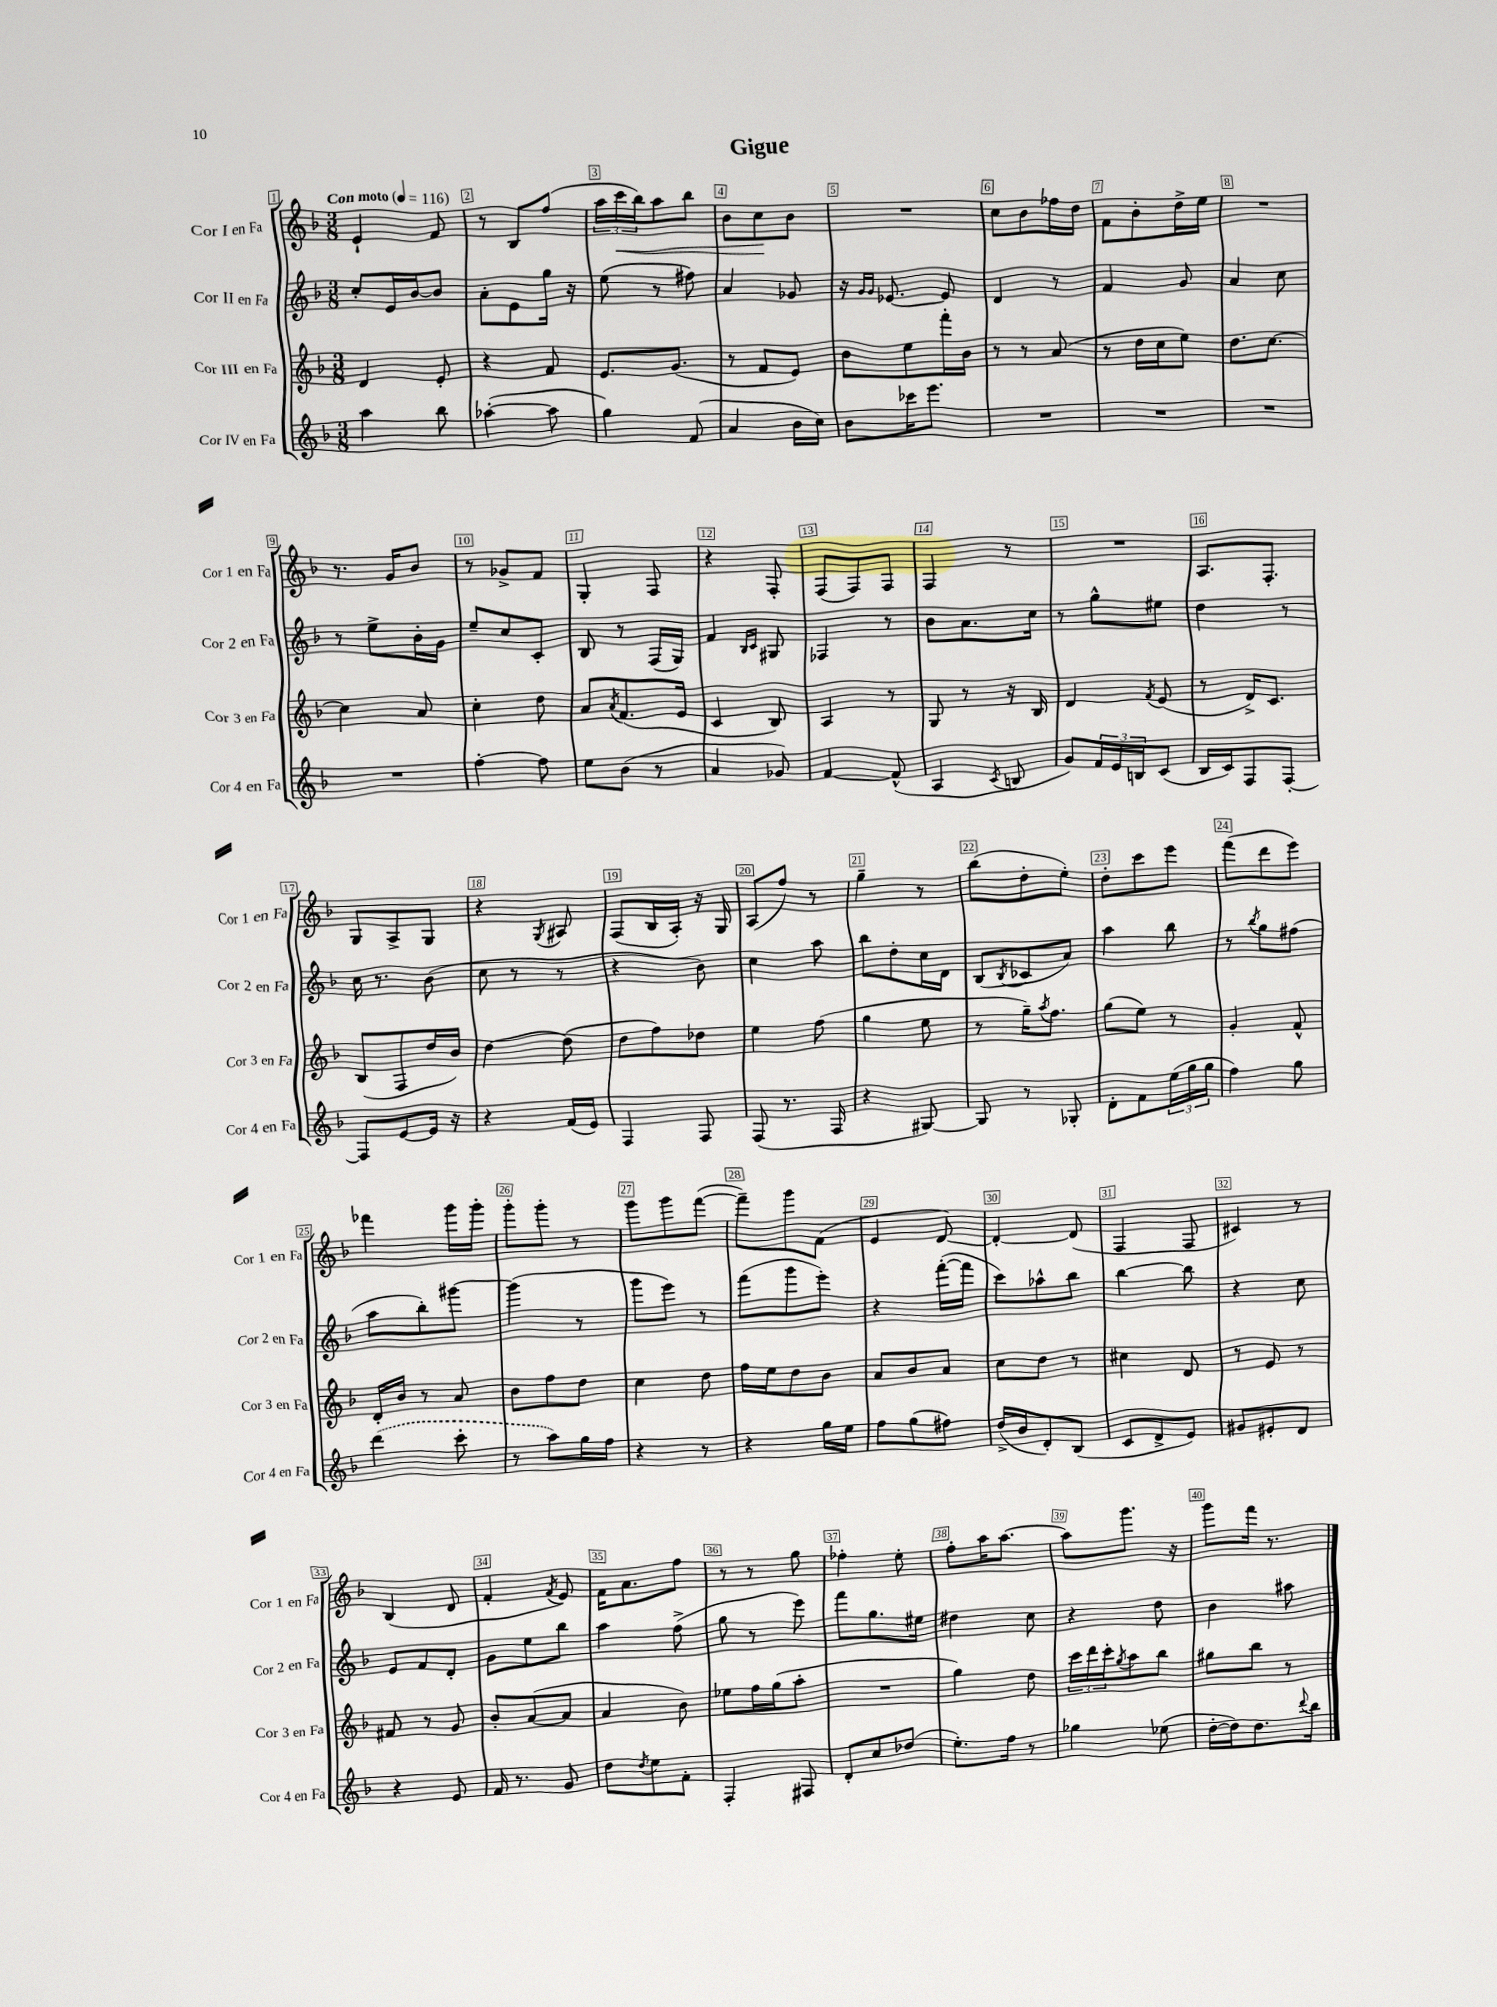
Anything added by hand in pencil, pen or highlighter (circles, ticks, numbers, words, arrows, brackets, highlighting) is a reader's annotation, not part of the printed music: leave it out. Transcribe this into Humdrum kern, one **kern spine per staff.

**kern	**kern	**kern	**kern
*staff4	*staff3	*staff2	*staff1
*clefG2	*clefG2	*clefG2	*clefG2
*k[b-]	*k[b-]	*k[b-]	*k[b-]
*M3/8	*M3/8	*M3/8	*M3/8
*MM116	*MM116	*MM116	*MM116
4aa	4d	8cc'	4e`
.	.	16e	.
.	.	[16b-	.
8bb-	8e'	8b-]	8f
=	=	=	=
([4aa-'	4r	8a'	8r
.	.	8e	8B-
8aa-]	8f	16gg	(8ff
.	.	16r	.
=	=	=	=
4gg)	8.e	(8ee	24aa
.	.	.	24ccc
.	.	.	24bb-)
.	.	8r	8aa
.	(8.g	.	.
(8f	.	8ff#)	8bb-
=	=	=	=
4a	8r	4a	8b-
.	8f	.	8cc
16b-	8e)	8g-	8b-
16cc)	.	.	.
=	=	=	=
8b-	8b-	16r	4.r
.	.	16qqg	.
.	.	16qqg	.
.	.	[8.e-	.
16ccc-	8ee	.	.
8.eee	.	.	.
.	16fff'	8e-]	.
.	16b-	.	.
=	=	=	=
4.r	8r	4d	8cc
.	8r	.	8b-
.	(8a	8r	16ff-
.	.	.	16dd
=	=	=	=
4.r	8r	4f	8f
.	16dd	.	8b-'
.	16cc	.	.
.	8ee)	8g	16dd^
.	.	.	16ee
=	=	=	=
4.r	8.dd	4a	4.r
.	[8.cc	.	.
.	.	8cc	.
=	=	=	=
4.r	4cc]	8r	8.r
.	.	8ee^	.
.	.	.	16g
.	8a	16b-'	8b-
.	.	16g	.
=	=	=	=
[4ff'	4cc'	8ee~	8r
.	.	8cc	8g-^
8ff]	8dd	8c'	8f
=	=	=	=
8ee	8a	8B-	4G'
.	8qa	.	.
(8b-	(8.f	8r	.
8r	.	(16F	8F
.	16e	16G)	.
=	=	=	=
4a	4c	4f	4r
.	.	16qqB-	.
.	.	16qqc	.
8g-)	8B-)	8G#	8F'
=	=	=	=
[4f	4A	4F-	(8F
.	.	.	8F)
(8f^^]	8r	8r	8F
=	=	=	=
4A	8G	8b-	4F
.	8r	8.a	.
8qc	.	.	.
8B	16r	.	8r
.	16B-	16cc	.
=	=	=	=
8g)	4d	8r	4.r
24f	.	8gg^^	.
24e	.	.	.
24B	.	.	.
.	8qf	.	.
(8c	(8e	8ee#	.
=	=	=	=
16B-	8r	4dd	8.A
16c)	.	.	.
8F	16d^)	.	.
.	8.c	.	8.F'
[8F'	.	8r	.
=	=	=	=
8F]	(8B-	16cc	8G
.	.	8.r	.
[8e	8F	.	8A^
16e]	16dd	(8b-	8G
16r	16b-)	.	.
=	=	=	=
4r	[4dd	8cc	4r
.	.	8r	.
.	.	.	8qG
(16f	(8dd]	8r	8A#
16e)	.	.	.
=	=	=	=
4F	8dd	4r	(8F
.	8ff)	.	16B-
.	.	.	16A')
8F	8dd-	8b-)	16r
.	.	.	16G
=	=	=	=
(8F	4ee	4cc	(8A
8.r	.	.	8ff)
.	(8ff	8aa	8r
16F	.	.	.
=	=	=	=
4r	4gg	8bb-	4gg~
.	.	8dd'	.
[8G#)	8ee	16cc	8r
.	.	16d	.
=	=	=	=
8G#]	8r	(8B-	(8bb-
.	.	8qB-	.
8r	16gg~)	8c-	8dd'
.	8qaa	.	.
.	8.ff	.	.
8G-'	.	8a)	8ee')
=	=	=	=
8d'	(8gg	4aa	8dd'
8f	8ee)	.	8ccc
(24ee	8r	8bb-	8eee
24gg	.	.	.
24gg	.	.	.
=	=	=	=
4ff)	4g'	8r	(8fff
.	.	8qbb-	.
.	.	8gg	8ddd
8gg	8f^^	(8ff#	8eee)
=	=	=	=
(4ddd	16d'	8aa	4fff-
.	16b-	.	.
.	8r	8bb-')	.
8ccc'	8a	[8ggg#	16ggg
.	.	.	16ggg'
=	=	=	=
8r	8b-	(4ggg#]	8ggg'
8aa)	8ff	.	8ggg'
16gg	8dd	8r	8r
16ff	.	.	.
=	=	=	=
4r	4cc	8ggg	8ggg
.	.	8eee)	8ggg
8r	8dd	8r	([8fff
=	=	=	=
4r	16ff	(8fff	8fff~])
.	16ee	.	.
.	8dd	8ggg	8ggg
16gg	8b-	8eee')	(8f
16ee	.	.	.
=	=	=	=
8ff	8a	4r	4e
(8gg	8b-	.	.
8ff#)	8a	([16fff'	[8d)
.	.	16fff]	.
=	=	=	=
(16dd^	8cc	8ccc)	4d'_
16b-	.	.	.
8d')	8dd	8aa-^^	.
(8B-	8r	8bb-	(8d]
=	=	=	=
8c	4cc#	[4bb-	4F
8d^	.	.	.
8e)	8d	8bb-]	8F
=	=	=	=
8g#	8r	4r	4c#)
8e#'	8e	.	.
8d	8r	8cc	8r
=	=	=	=
4r	8f#	8e	(4B-
.	8r	8f	.
8e	8g	8d'	8d
=	=	=	=
16f	8b-'	8g	4f'
8.r	.	.	.
.	([8a	8ee	.
.	.	.	8qf
8g	8a]	8bb-	8e)
=	=	=	=
8dd	4a	4aa	16f
.	.	.	8.a
8qdd	.	.	.
8ee	.	.	.
8f'	8b-)	(8ff^	8ff
=	=	=	=
4F'	8ee-	8gg	8r
.	16ff	8r	8r
.	(16gg	.	.
8F#	8aa'	8eee)	8gg
=	=	=	=
8d'	4.r	8fff	4ff-'
8cc	.	8.gg	.
(8dd-	.	.	8ee'
.	.	16ee#	.
=	=	=	=
8.ee')	4gg)	4dd#	8ff'
.	.	.	16aa
16ff	.	.	[8.aa
8r	8dd	8cc	.
=	=	=	=
4gg-	24ccc	4r	8aa]
.	24ddd	.	.
.	24ccc'	.	.
.	8qgg	.	.
.	8aa	.	8.ggg
(8ee-	8bb-	8dd	.
.	.	.	16r
=	=	=	=
[16dd'	8gg#	4b-	8ggg
16dd])	.	.	.
8.dd	8bb-	.	16fff
.	.	.	8.r
.	8r	8aa#	.
8qqddd	.	.	.
16bb-	.	.	.
==	==	==	==
*-	*-	*-	*-
